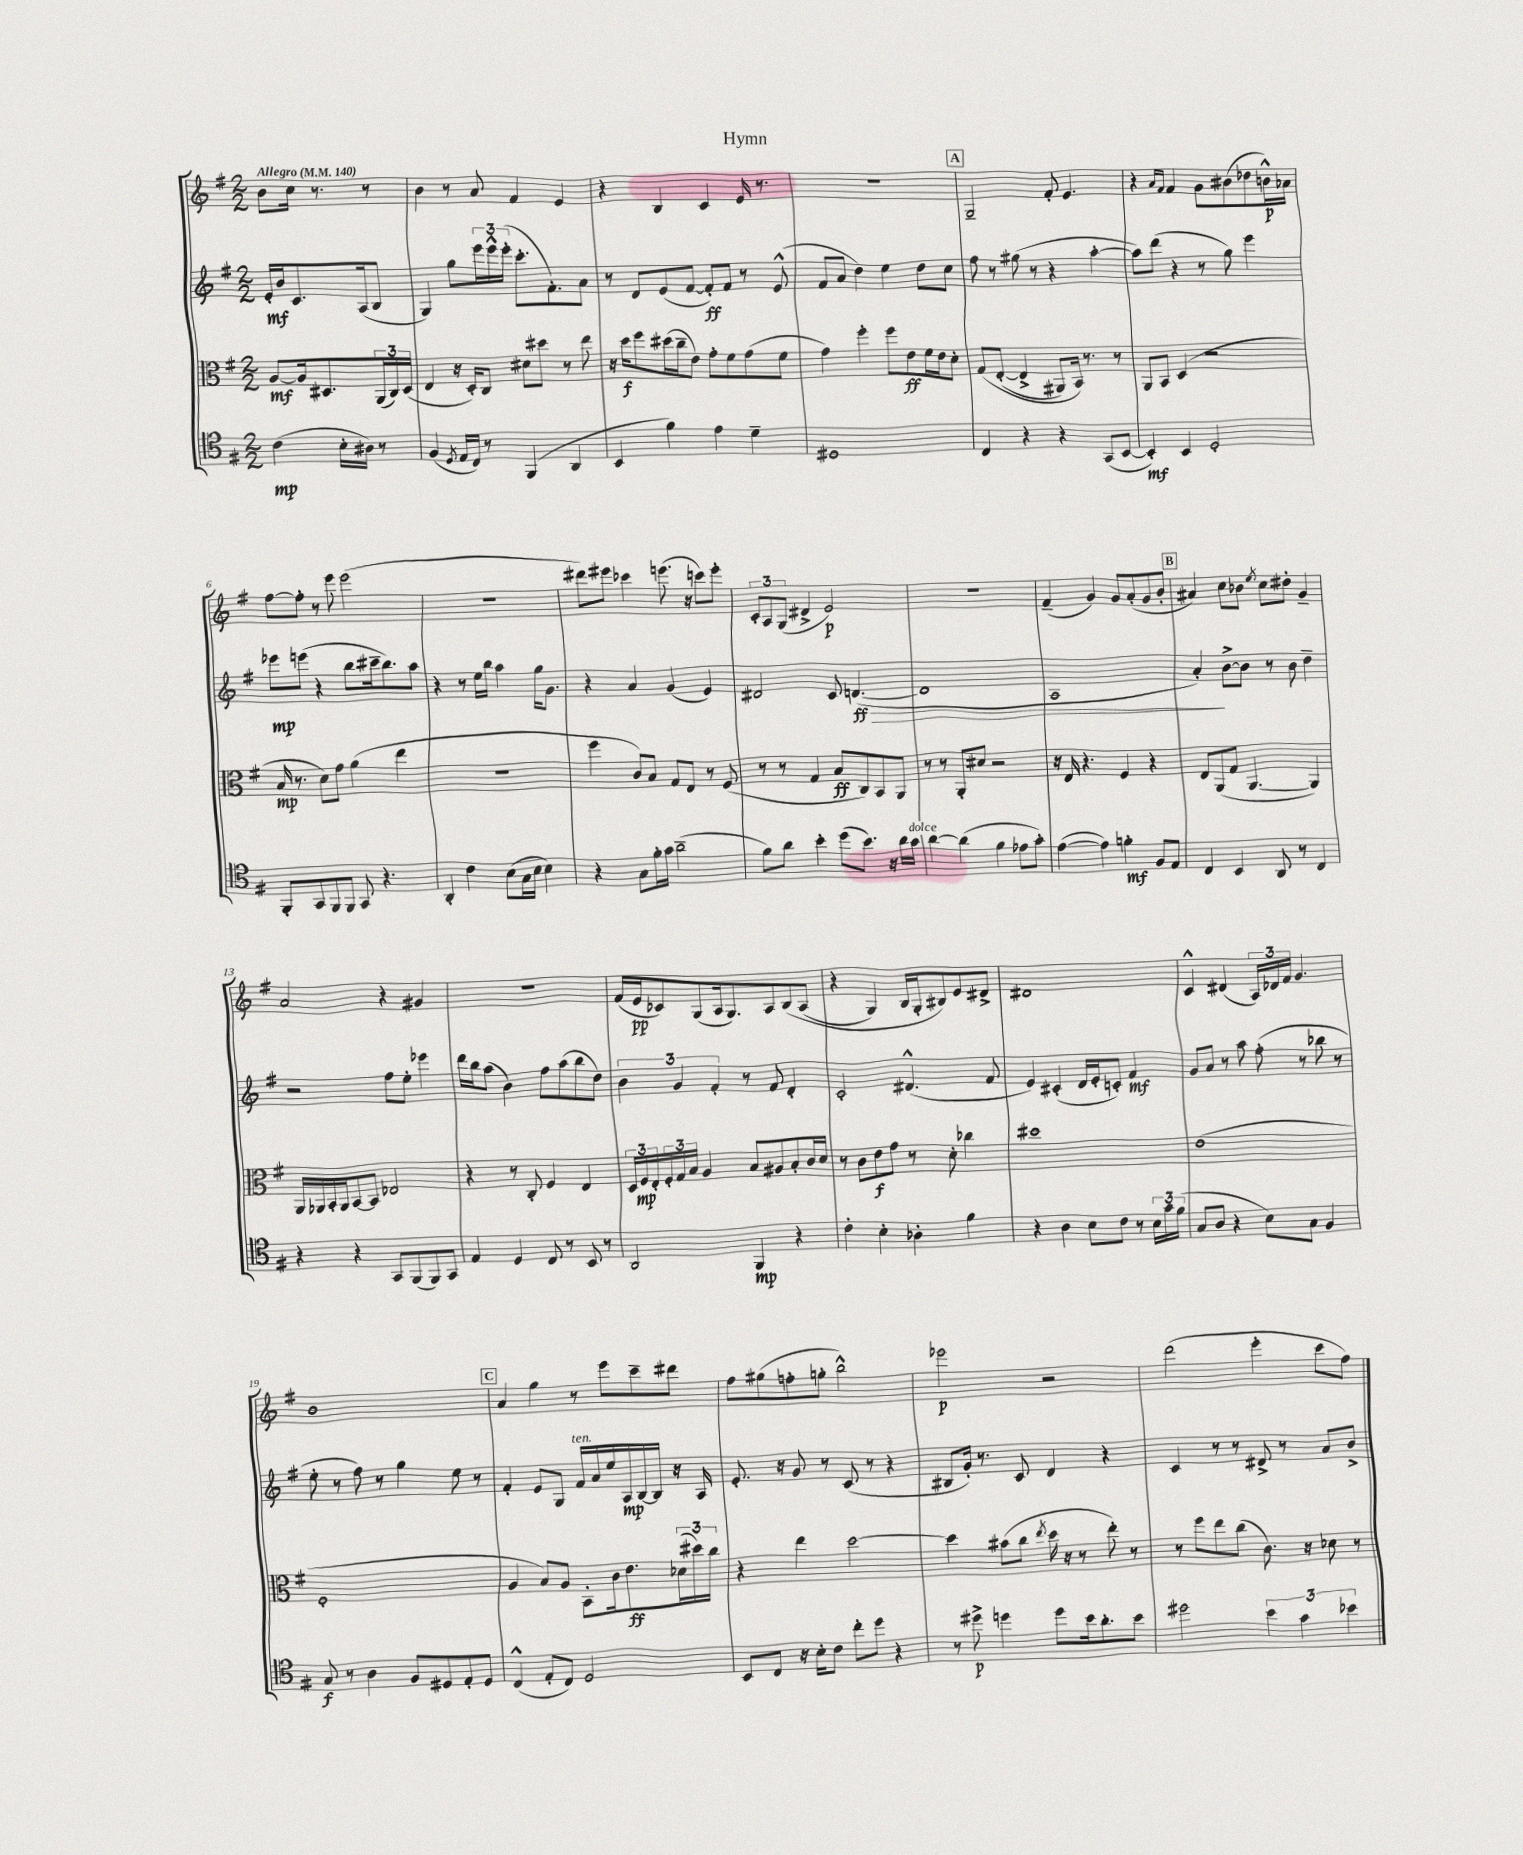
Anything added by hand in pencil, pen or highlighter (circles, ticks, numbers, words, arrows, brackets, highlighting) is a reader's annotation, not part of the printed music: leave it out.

**kern	**kern	**kern	**kern
*staff4	*staff3	*staff2	*staff1
*clefC4	*clefC3	*clefG2	*clefG2
*k[f#]	*k[f#]	*k[f#]	*k[f#]
*M2/2	*M2/2	*M2/2	*M2/2
*MM140	*MM140	*MM140	*MM140
(4c\	[8A/L	16e'/LL	8b\L
.	.	16b/J	.
.	16A/]k	8.c/	16cc\Jk
.	8.D#/	.	8.r
16B'\LL	.	.	.
16A#\JJ)	.	(16A/k	.
8r	(24AA/L	8B/J	8r
.	24C/)	.	.
.	(24D#/JJ	.	.
=	=	=	=
(4F#/	4E/	4G/)	4b\
8qD/	.	.	.
16E/LL	16r	8gg\L	8r
16C/JJ)	16D'/LK)	.	.
8r	8C/J	24eee\L	8a/
.	.	24eee^^\	.
.	.	(24eee'\JJ	.
(4FF#/	8d#\L	8.ccc'\L	4f#/
.	8dd#\J	.	.
.	.	8.f#'\)	.
4AA/	8r	.	4e/
.	8ee\	8a\J	.
=	=	=	=
4BB/	16r	8r	4r
.	16dd\LK	.	.
.	8ff#\	8d/L	.
4f#\)	(16dd#\L	(8e/	4B/
.	16cc~\J	.	.
.	8e\J)	[8f#/J	.
4e\	8g'\L	8f#'/]L)	4c/
.	8f#\	8f#/J	.
4d~\	(8g\	8r	16e/
.	.	.	8.r
.	8f#\J	(8e^^/	.
=	=	=	=
1D#	4g\)	8f#/L	1r
.	.	8a/J	.
.	4ff#'\	4dd\)	.
.	8ff#\L	4ee\	.
.	8e\	.	.
.	16f#\L	8dd\L	.
.	16e\J	.	.
.	8d'\J	8cc\J	.
=	=	=	=
4C/	&(8G/L	8ff#\	2G~/
.	([8E'/J	8r	.
4r	4E^/]	(8gg#\	.
.	.	8r	.
4r	8AA#/L)	4r	8f#'/
.	16BB/Jk&)	.	4.e/
.	8.r	.	.
(8GG/L	.	[4aa'\	.
[8BB/J	8r	.	.
=	=	=	=
4BB'/])	8AA/L	8aa\]L)	4r
.	8BB/J	(8ddd\J	.
.	.	.	16qqa/LL
.	.	.	16qqf#/JJ
4BB/	(4D/	4r	4f#/
2D'/	2r	8r	8g\L
.	.	8gg\)	(8b#\
.	.	4eee\	8dd-\
.	.	.	16b^^\L)
.	.	.	16a-\JJ
=	=	=	=
8FF#'/L	16B/	8eee-\L	[8ff#\L
.	8.r	.	.
8GG/	.	(8eee\J	8ff#'\]J
8FF#/	8d\L)	4r	8r
8FF#/J	8g\J	.	8eee\
8GG/	(4a\	8bb\L	(2eee\
4.r	.	16ccc#~\k	.
.	.	8.bb\)	.
.	4ee\	.	.
.	.	8aa\J	.
=	=	=	=
4AA'/	1r	4r	1r
4c\	.	8r	.
.	.	16ee\LL	.
.	.	16bb\JJ	.
(8B\L	.	4aa\	.
16G\L	.	.	.
16B\JJ	.	.	.
4B\)	.	16gg\LK	.
.	.	8.g\J	.
=	=	=	=
4r	4ff#\	4r	8ddd#\L)
.	.	.	8eee#\J
8G\L	8c/L)	4a/	4ccc-\
16f#'\L	8B/J	.	.
16g\JJ	.	.	.
(2a~\	8G/L	(4g/	(8.eee\
.	8E/J	.	.
.	.	.	16r
.	8r	4e/)	8ccc\L)
.	(8F#/	.	8eee'\J
=	=	=	=
8f#\L)	8r	2d#/	12c'/L
.	.	.	12A/
8a\J	8r	.	.
.	.	.	(12G/J
4b'\	4G/	.	4d#^/
(8dd\L	8B/L	8c/	2e/)
8.b\J)	8C/)	([4.d/	.
.	8BB/	.	.
16r	.	.	.
16a\LL	8AA/J	.	.
16g\JJ	.	.	.
=	=	=	=
[4a\	8r	1d]	1r
.	8r	.	.
(4a\]	8AA'/L	.	.
.	8d#/J	.	.
4f#\	2r	.	.
8e-\L	.	.	.
8g'\J)	.	.	.
=	=	=	=
([4e\	16r	1A	(4f#~/
.	16E/	.	.
.	4.r	.	.
4e\])	.	.	4g/)
4f'\	4F#/	.	8g/L
.	.	.	(8a'/
8F#/L	4r	.	8g/
8E/J	.	.	8b'/J
=	=	=	=
4C/	8E/L	4a'/)	4a#/)
.	(8AA/	.	.
4BB/	8G/J	[8b^\L	8cc\L
.	[4.AA/	8b\]J	8b-\J
.	.	.	8qee/
8AA/	.	8r	8cc\L
8r	.	8b\	8dd#'\J
4C/	4AA/])	4dd~\	4g~/
=	=	=	=
4r	16AA/LL	2r	2a/
.	16AA-/	.	.
.	16BB'/	.	.
.	16AA-/J	.	.
4r	[8BB/	.	.
.	8BB/]J	.	.
8GG/L	2E-/	8ff#\L	4r
(8FF#/	.	8ee'\J	.
8FF#/)	.	4eee-\	4g#/
8GG/J	.	.	.
=	=	=	=
4E/	4r	16ddd\LL	1r
.	.	16bb\J	.
.	.	(8aa\J	.
4D/	8r	4b\)	.
.	8C'/	.	.
8C/	4F#/	8ff#\L	.
8r	.	(8aa\	.
8BB/	4E/	8bb\	.
8r	.	8dd\J)	.
=	=	=	=
2AA/	24D/LL	6b\	(16f#/LL
.	24F#/	.	.
.	.	.	16e/J
.	24E'/	.	.
.	24F#'/	.	8c-/)
.	24G/	6g/	.
.	24B/JJ	.	.
.	4A/	.	(8G/
.	.	6f#'/	.
.	.	.	16A/k
.	.	.	8.G/)
4FF#/	8B/L	8r	.
.	8A#/	8f#/	8A/
4r	8B'/	4d'/	&(8B/
.	16c/L	.	(8A/J
.	16d/JJ	.	.
=	=	=	=
4c'\	8r	2c'/	4r
.	8c\L	.	.
4B'\	8e\	.	4G/)
.	8g\J	.	.
4A-'\	8r	(4.d#^^/	16B/LL
.	.	.	16G'/J
.	8d'\	.	8B#/&)
4f#\	4cc-\	.	8e/
.	.	8f#/	8d#^/J
=	=	=	=
4r	1dd#	4e/)	1d#
4A\	.	(4c#'/	.
8B\L	.	16d/LL	.
.	.	16e'/J	.
8c\J	.	8c'/J)	.
8r	.	4f#/	.
24B\LL	.	.	.
24g\	.	.	.
(24f#\JJ	.	.	.
=	=	=	=
8G/L	(1e	8g/L	4c^^/
8A/J	.	8a/J	.
4r	.	8r	(4d#/
.	.	8aa\	.
8B\L)	.	(8ff#'\	24A/LL)
.	.	.	24d-/
.	.	.	24f#/JJ
8G\J	.	8r	4.g/
4F#/	.	8bb-\	.
.	.	8r	.
=	=	=	=
8G/	1F#'	8ee'\	1b
8r	.	8r	.
4A\	.	8ff#\)	.
.	.	8r	.
8F#/L	.	4gg\	.
8D#/	.	.	.
8E'/	.	8ee\	.
8D#/J	.	8r	.
=	=	=	=
(4C^^/	4A/	4f#'/	4a/
8E'/L	8B/L)	8e/L	4gg\
8C/J)	8A/J	8G/J	.
2D/	8BB'\L	16f#/LL	8r
.	.	16a/	.
.	16c\k	16ee/	8eee\L
.	8.e\	16A/	.
.	.	[16B/	8ccc~\
.	.	16B/]JJ	.
.	(24d-\L	16r	8ddd#\J
.	24dd#\)	.	.
.	.	16A/	.
.	24cc\JJ	.	.
=	=	=	=
8BB/L	4r	8.e'/	8ff#\L
8C/J	.	.	(8gg#\
.	.	16r	.
16r	4ee\	8g/	8ff'\
16B'\LK	.	.	.
8c\J	.	8r	8gg'\J
8cc'\L	[2dd\	(8c/	2bb^^\)
8dd\J	.	8r	.
4r	.	4r	.
=	=	=	=
8r	4dd\]	8B#/L	2eee-\
8dd#^\	.	16g'/Jk)	.
.	.	8.r	.
4dd\	(8b#\L	.	.
.	8cc\J	8c/	.
.	8qee/	.	.
8dd\L	16dd\	4d/	2r
.	16r	.	.
16b\k	8r	.	.
8.a'\	.	.	.
.	8ee'\)	4r	.
8b\J	8r	.	.
=	=	=	=
2dd#\	8r	4c/	(2ddd\
.	8ff#\L	.	.
.	8ee\	8r	.
.	(8cc\J	8r	.
6b\	8.c\)	8d#^/	4eee'\
.	.	8r	.
6g\	.	.	.
.	16r	.	.
.	8d-\	8a/L	8ccc\L
6b-\	.	.	.
.	8r	8b^/J	8ff#\J)
==	==	==	==
*-	*-	*-	*-
